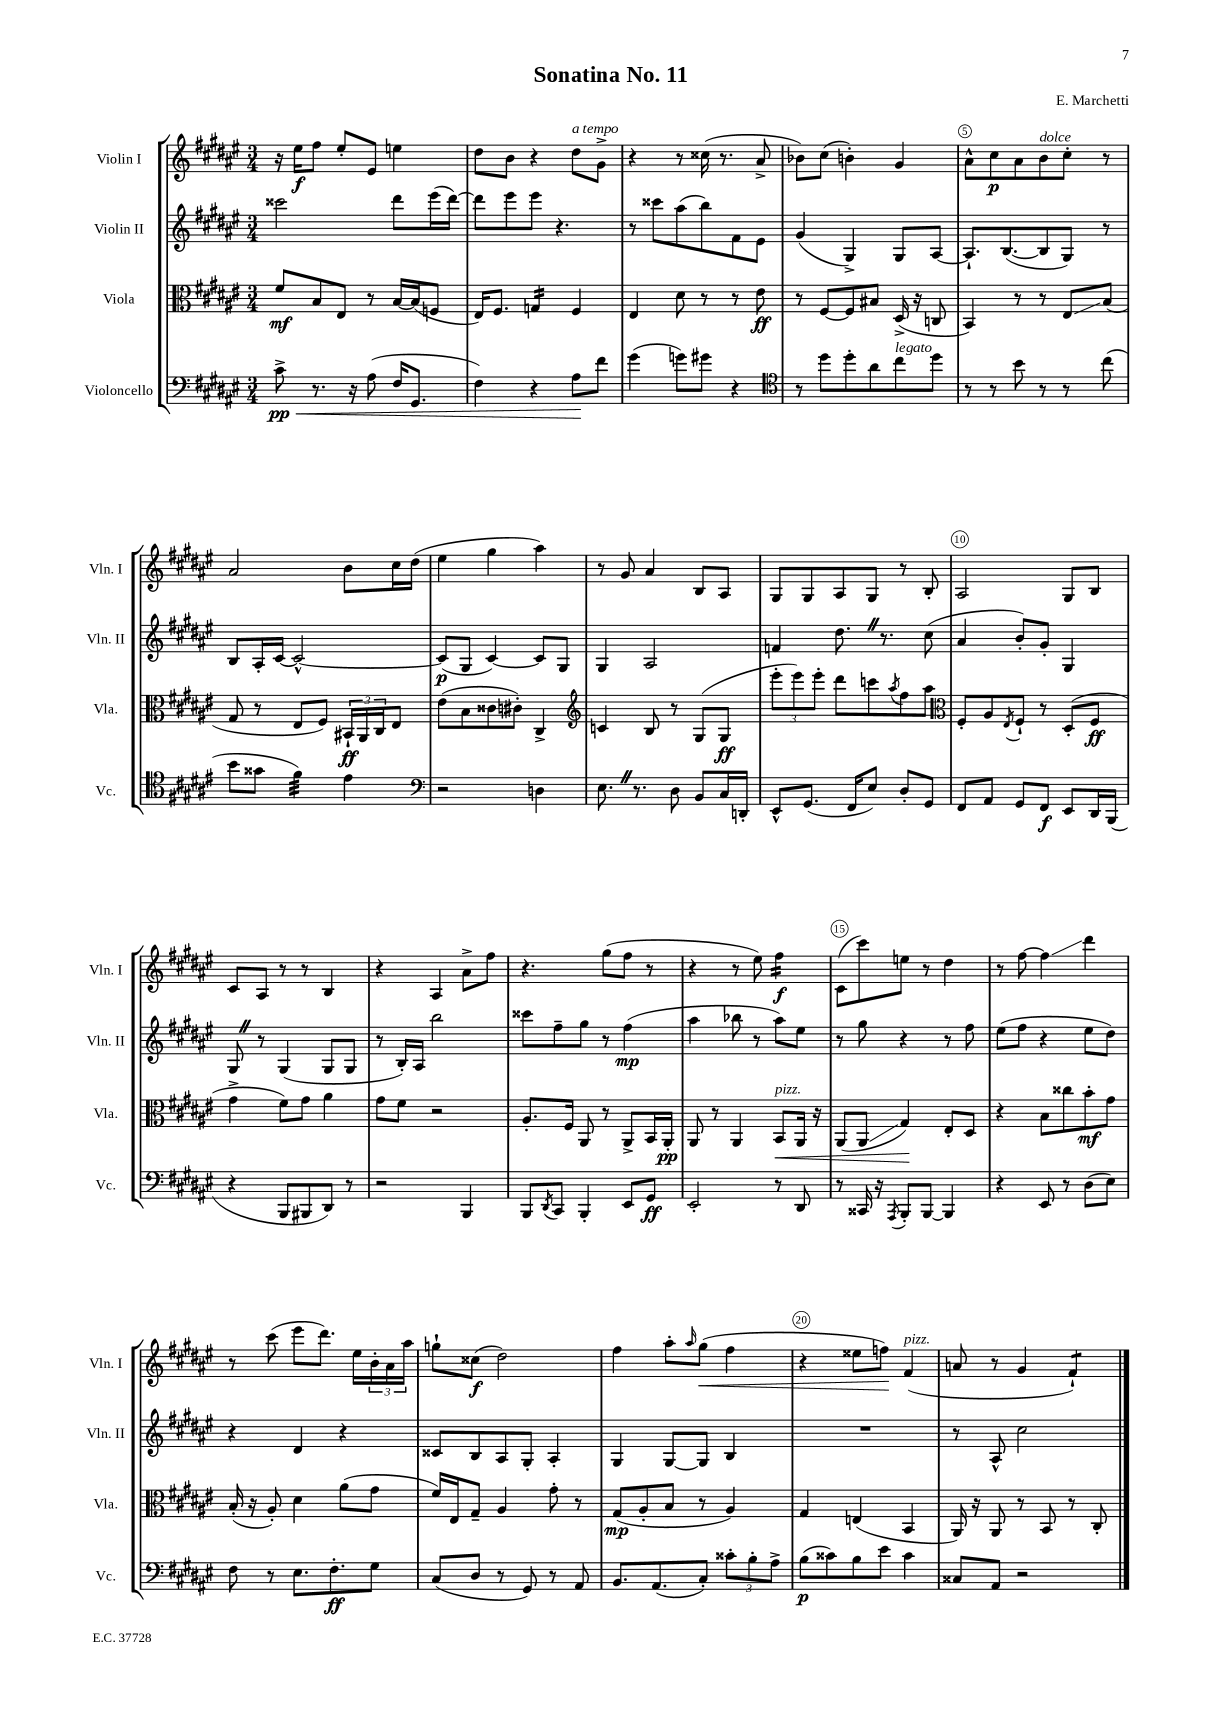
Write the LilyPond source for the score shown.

\header { title = "Sonatina No. 11" composer = "E. Marchetti" }
<<
\new StaffGroup <<
\new Staff = "s0" \with { instrumentName = "Violin I" shortInstrumentName = "Vln. I" } {
    \clef treble \key fis \major \numericTimeSignature \time 3/4
    r16 eis''16\f fis''8 eis''8-. eis'8 e''4 |
    dis''8 b'8 r4 dis''8^\markup { \italic "a tempo" } gis'8-> |
    r4 r8 cisis''16( r8. ais'8-> |
    bes'8) cis''8( b'4-.) gis'4 |
    ais'8-^ cis''8\p ais'8 b'8^\markup { \italic "dolce" } cis''8-. r8 |
    ais'2 b'8 cis''16 dis''16( |
    eis''4 gis''4 ais''4) |
    r8 gis'8 ais'4 b8 ais8 |
    gis8 gis8 ais8 gis8 r8 b8-. |
    ais2 gis8 b8 |
    cis'8 ais8 r8 r8 b4 |
    r4 ais4 ais'8-> fis''8 |
    r4. gis''8( fis''8 r8 |
    r4 r8 eis''8) fis''4:16\f |
    cis'8( cis'''8) e''8 r8 dis''4 |
    r8 fis''8~ fis''4\glissando dis'''4 |
    r8 cis'''8( eis'''8 dis'''8.) eis''16 \tuplet 3/2 { b'16-. ais'16 ais''16 } |
    g''8-! cisis''8\f( dis''2) |
    fis''4 ais''8-. \grace { ais''16 } gis''8\<( fis''4 |
    r4 eisis''8 f''8\!) fis'4^\markup { \italic "pizz." }( |
    a'8 r8 gis'4 fis'4:8-!) \bar "|." |
}
\new Staff = "s1" \with { instrumentName = "Violin II" shortInstrumentName = "Vln. II" } {
    \clef treble \key fis \major \numericTimeSignature \time 3/4
    cisis'''2 dis'''8 eis'''16( dis'''16~) |
    dis'''8 eis'''8 eis'''8 r4. |
    r8 cisis'''8 ais''8( b''8) fis'8 eis'8 |
    gis'4( gis4->) gis8 ais8~ |
    ais8.-! b8.~( b8 gis8) r8 |
    b8 ais16-. cis'16~ cis'2~-^ |
    cis'8\p( gis8 cis'4~) cis'8 gis8 |
    gis4 ais2 |
    f'4 dis''8. \once \override BreathingSign.text = \markup { \musicglyph "scripts.caesura.straight" } \breathe r8. cis''8( |
    ais'4 b'8-.) gis'8-. gis4 |
    gis8 \once \override BreathingSign.text = \markup { \musicglyph "scripts.caesura.straight" } \breathe r8 gis4( gis8 gis8 |
    r8 b16-.) ais16 b''2 |
    cisis'''8 fis''8-- gis''8 r8 fis''4\mp( |
    ais''4 bes''8 r8 ais''8) eis''8 |
    r8 gis''8 r4 r8 fis''8 |
    eis''8( fis''8 r4 eis''8 dis''8) |
    r4 dis'4 r4 |
    cisis'8 b8 ais8 gis8-. ais4-. |
    gis4 gis8~ gis8 b4 |
    R2. |
    r8 ais8-^ cis''2 \bar "|." |
}
\new Staff = "s2" \with { instrumentName = "Viola" shortInstrumentName = "Vla." } {
    \clef alto \key fis \major \numericTimeSignature \time 3/4
    fis'8\mf b8 eis8 r8 b16~ b16( f8 |
    eis16) fis8. g4:16 fis4 |
    eis4 dis'8 r8 r8 eis'8\ff |
    r8 fis8~ fis8 bis8 dis16->( r16 c8 |
    b,4) r8 r8 eis8\glissando b8( |
    gis8 r8 eis8 fis8) \tuplet 3/2 { bis,16-!\ff ais,16 cis16 } eis8 |
    eis'8( b8 cisis'8 cis'8-.) cis4-> |
    \clef treble c'4 b8 r8 gis8( gis8\ff |
    \tuplet 3/2 { eis'''8-. eis'''8) eis'''8-. } dis'''8 c'''8 \acciaccatura { ais''8 } fis''8 ais''8 |
    \clef alto fis8-. ais8 \acciaccatura { eis8 } fis8-! r8 dis8-.( fis8\ff |
    gis'4-> fis'8) gis'8 ais'4 |
    gis'8 fis'8 r2 |
    ais8.-. fis16 ais,8 r8 ais,8-> b,16 ais,16-.\pp |
    ais,8 r8 ais,4 b,8\<^\markup { \italic "pizz." } ais,16 r16 |
    ais,8( ais,8\glissando gis4\!) eis8-. dis8 |
    r4 b8 cisis''8 b'8-.\mf gis'8 |
    b16-.( r16 ais8-.) dis'4 ais'8( gis'8 |
    fis'16) eis16 gis8-- ais4 gis'8-. r8 |
    gis8\mp( ais8-. b8 r8 ais4) |
    gis4 e4( b,4 |
    ais,16) r16 ais,8 r8 b,8 r8 cis8-. \bar "|." |
}
\new Staff = "s3" \with { instrumentName = "Violoncello" shortInstrumentName = "Vc." } {
    \clef bass \key fis \major \numericTimeSignature \time 3/4
    cis'8->\pp\< r8. r16 ais8( fis16 gis,8. |
    fis4) r4 ais8\! fis'8 |
    gis'4( g'8) gis'8 r4 |
    \clef tenor r8 dis''8 dis''8-. ais'8 cis''8^\markup { \italic "legato" } dis''8 |
    r8 r8 b'8 r8 r8 cis''8( |
    b'8 gisis'8 fis'4:32) eis'4 |
    \clef bass r2 d4 |
    eis8. \once \override BreathingSign.text = \markup { \musicglyph "scripts.caesura.straight" } \breathe r8. dis8 b,8 cis16 d,16-. |
    eis,8-^ gis,8.( fis,16 eis8) dis8-. gis,8 |
    fis,8 ais,8 gis,8 fis,8\f eis,8 dis,16 b,,16( |
    r4 b,,8 bis,,8 dis,8) r8 |
    r2 b,,4 |
    b,,8 \acciaccatura { dis,8 } cis,8 b,,4-. eis,8 gis,8\ff |
    eis,2-. r8 dis,8 |
    r8 cisis,16 r16 \acciaccatura { ais,,8 } b,,8-. b,,8~ b,,4 |
    r4 eis,8 r8 dis8( eis8) |
    fis8 r8 eis8. fis8.-.\ff gis8 |
    cis8( dis8 r8 gis,8) r8 ais,8 |
    b,8. ais,8.( cis8-.) \tuplet 3/2 { cisis'8-. b8-. ais8-> } |
    b8\p( cisis'8) b8 eis'8 cisis'4 |
    cisis8 ais,8 r2 \bar "|." |
}
>>
>>
\layout { \context { \Score \override BarNumber.break-visibility = ##(#f #t #t) barNumberVisibility = #(every-nth-bar-number-visible 5) \override BarNumber.stencil = #(make-stencil-circler 0.1 0.3 ly:text-interface::print) } }
